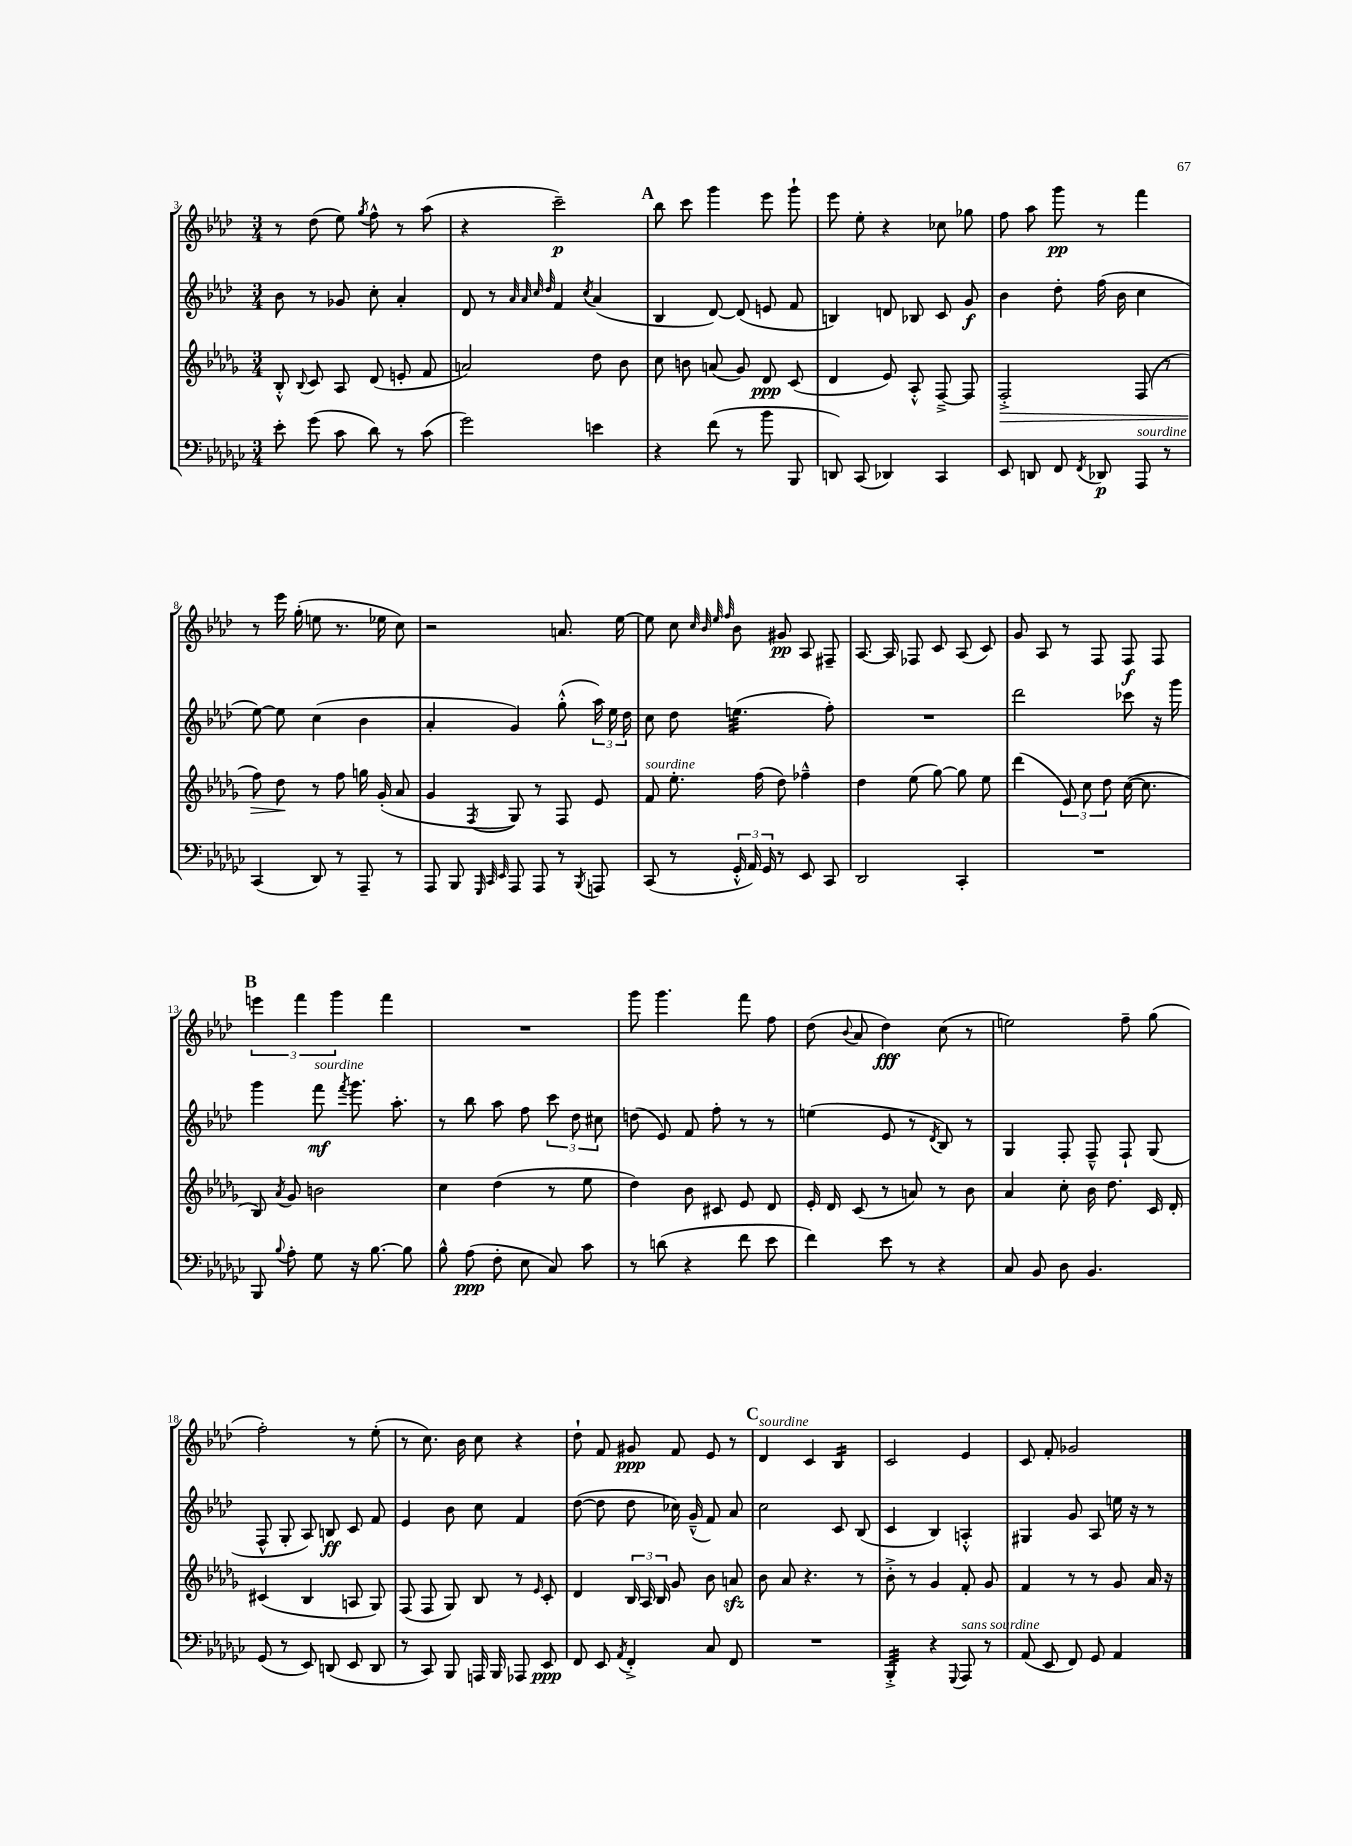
<<
\new StaffGroup <<
\new Staff = "s0" {
    \clef treble \key aes \major \numericTimeSignature \time 3/4
    \autoBeamOff r8 des''8( ees''8) \acciaccatura { g''8 } f''8-^ r8 aes''8( |
    r4 c'''2--\p) |
    \mark \markup { \bold "A" } bes''8 c'''8 g'''4 ees'''8 g'''8-! |
    ees'''8 ees''8-. r4 ces''8 ges''8 |
    f''8 aes''8 g'''8\pp r8 f'''4 |
    r8 ees'''16 g''16-.( e''8 r8. ees''16 c''8) |
    r2 a'8. ees''16~ |
    ees''8 c''8 \grace { c''32 bes'32 ees''32 f''32 } bes'8 gis'8\pp aes8 fis8-- |
    aes8.~ aes16 fes8 c'8 aes8( c'8) |
    g'8 aes8 r8 f8 f8\f f8 |
    \mark \markup { \bold "B" } \tuplet 3/2 { e'''4 f'''4 g'''4 } f'''4 |
    R2. |
    g'''8 g'''4. f'''8 f''8 |
    des''8( \appoggiatura { bes'8 } aes'8 des''4\fff) c''8( r8 |
    e''2) f''8-- g''8( |
    f''2-.) r8 ees''8-.( |
    r8 c''8.) bes'16 c''8 r4 |
    des''8-! f'8 gis'8\ppp f'8 ees'8 r8 |
    \mark \markup { \bold "C" } des'4^\markup { \italic "sourdine" } c'4 bes4:16 |
    c'2 ees'4 |
    c'8 f'8-. ges'2 \bar "|." |
}
\new Staff = "s1" {
    \clef treble \key aes \major \numericTimeSignature \time 3/4
    \autoBeamOff bes'8 r8 ges'8 c''8-. aes'4-. |
    des'8 r8 \grace { aes'32 aes'32 c''32 des''32 } f'4 \acciaccatura { c''8 } aes'4( |
    \mark \markup { \bold "A" } bes4 des'8~) des'8( e'8 f'8 |
    b4) d'8 bes8 c'8 g'8\f |
    bes'4 des''8-. f''16( bes'16 c''4 |
    ees''8~) ees''8 c''4( bes'4 |
    aes'4-. g'4) g''8-.-^( \tuplet 3/2 { aes''16) ees''16 des''16 } |
    c''8 des''8 e''4.:32( f''8-.) |
    R2. |
    des'''2 ces'''8 r16 g'''16 |
    \mark \markup { \bold "B" } g'''4 f'''8\mf^\markup { \italic "sourdine" } \acciaccatura { f'''8 } g'''8. aes''8.-. |
    r8 bes''8 aes''8 f''8 \tuplet 3/2 { c'''8 des''8 cis''8 } |
    d''8( ees'8) f'8 f''8-. r8 r8 |
    e''4( ees'8 r8 \acciaccatura { des'8 } bes8) r8 |
    g4 f8-. f8---^ f8-! g8( |
    f8-^ g8-. aes8) b8\ff c'8 f'8 |
    ees'4 bes'8 c''8 f'4 |
    des''8~( des''8 des''8 ces''16) g'16---^( f'8) aes'8 |
    \mark \markup { \bold "C" } c''2 c'8 bes8( |
    c'4 bes4) a4-.-^ |
    gis4 g'8 aes8 e''16 r16 r8 \bar "|." |
}
\new Staff = "s2" {
    \clef treble \key des \major \numericTimeSignature \time 3/4
    \autoBeamOff bes8-.-^ \appoggiatura { bes8 } c'8 aes8 des'8( e'8-. f'8 |
    a'2) des''8 bes'8 |
    \mark \markup { \bold "A" } c''8 b'8 a'8( ges'8) des'8\ppp c'8( |
    des'4 ees'8) aes8-.-^ f8~---> f8 |
    f2-.->\> f8( r8 |
    f''8) des''8\! r8 f''8 g''16 ges'16-.( aes'8 |
    ges'4 \acciaccatura { f8 } ges8) r8 f8 ees'8 |
    f'8^\markup { \italic "sourdine" } ees''8.-. f''16( des''8) fes''4---^ |
    des''4 ees''8( ges''8~) ges''8 ees''8 |
    des'''4( \tuplet 3/2 { ees'8) c''8 des''8 } c''16~( c''8. |
    \mark \markup { \bold "B" } bes8) \acciaccatura { aes'8 } ges'8 b'2 |
    c''4 des''4( r8 ees''8 |
    des''4) bes'8 cis'8 ees'8 des'8 |
    ees'16-. des'16 c'8( r8 a'8) r8 bes'8 |
    aes'4 c''8-. bes'16 des''8. c'16 des'16-. |
    cis'4( bes4 a8 ges8) |
    f8( f8 ges8) bes8 r8 \grace { ees'16 } c'8-. |
    des'4 \tuplet 3/2 { bes16 aes16 bes16 } ges'8 bes'8 a'8\sfz |
    \mark \markup { \bold "C" } bes'8 aes'8 r4. r8 |
    bes'8-.-> r8 ges'4 f'8-. ges'8 |
    f'4 r8 r8 ges'8 aes'16 r16 \bar "|." |
}
\new Staff = "s3" {
    \clef bass \key ges \major \numericTimeSignature \time 3/4
    \autoBeamOff ees'8-. ges'8( ces'8 des'8) r8 ces'8( |
    ges'2) e'4 |
    \mark \markup { \bold "A" } r4 f'8( r8 bes'8 bes,,8 |
    d,8) ces,8( des,4) ces,4 |
    ees,8 d,8 f,8 \acciaccatura { f,8 } des,8\p aes,,8^\markup { \italic "sourdine" } r8 |
    ces,4( des,8) r8 aes,,8-- r8 |
    aes,,8 bes,,8 \grace { ges,,32 ces,32 ees,32 } aes,,8 aes,,8 r8 \acciaccatura { bes,,8 } a,,8 |
    ces,8( r8 \tuplet 3/2 { ges,16-.-^ aes,16) ges,16 } r8 ees,8 ces,8 |
    des,2 ces,4-. |
    R2. |
    \mark \markup { \bold "B" } bes,,8 \appoggiatura { bes8 } aes8-. ges8 r16 bes8.~ bes8 |
    bes8-^ aes8\ppp( f8-. ees8 ces8) ces'8 |
    r8 d'8( r4 f'8 ees'8 |
    f'4) ees'8 r8 r4 |
    ces8 bes,8 des8 bes,4. |
    ges,8( r8 ees,8) d,8( ees,8 d,8 |
    r8 ces,8) bes,,8 a,,16 bes,,16 aes,,8 ees,8\ppp |
    f,8 ees,8 \acciaccatura { aes,8 } f,4-.-> ces8 f,8 |
    \mark \markup { \bold "C" } R2. |
    bes,,4:32-.-> r4 \appoggiatura { ges,,8 } aes,,8^\markup { \italic "sans sourdine" } r8 |
    aes,8( ees,8 f,8) ges,8 aes,4 \bar "|." |
}
>>
>>
\layout { \context { \Score currentBarNumber = #3 } }
